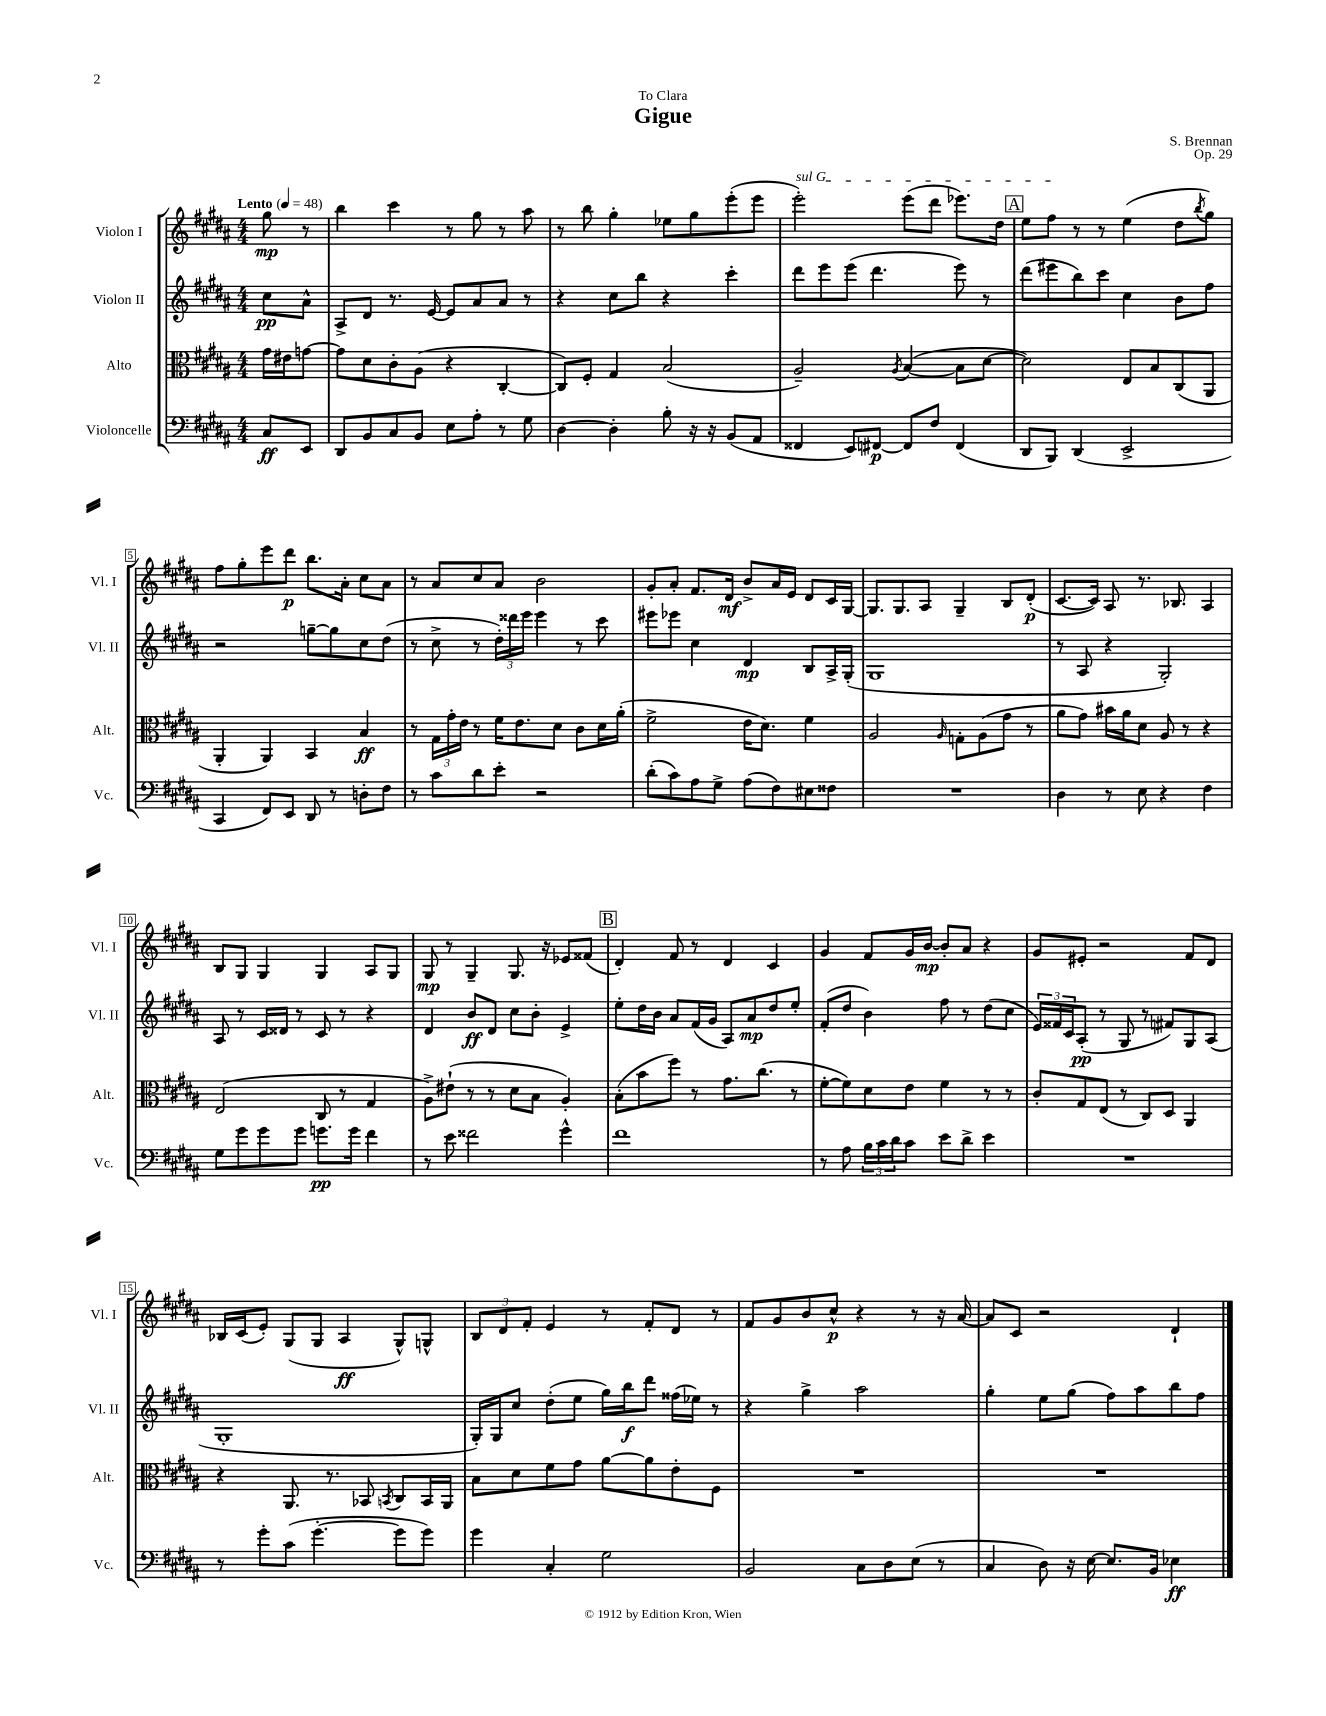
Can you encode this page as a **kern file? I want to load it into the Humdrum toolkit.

**kern	**kern	**kern	**kern
*staff4	*staff3	*staff2	*staff1
*clefF4	*clefC3	*clefG2	*clefG2
*k[f#c#g#d#a#]	*k[f#c#g#d#a#]	*k[f#c#g#d#a#]	*k[f#c#g#d#a#]
*M4/4	*M4/4	*M4/4	*M4/4
*MM48	*MM48	*MM48	*MM48
8C#/L	16g#\LL	8cc#\L	8gg#\
.	16e#\J	.	.
8EE/J	[8g\J	8a#^^\J	8r
=	=	=	=
8DD#/L	8g\]L	8A#^/L	4bb\
8BB/	8d#\	8d#/J	.
8C#/	8c#'\	8.r	4ccc#\
8BB/J	(8A#\J	.	.
.	.	[16e/	.
8E\L	4r	8e/]L	8r
8A#'\J	.	8a#/	8gg#\
8r	[4C#'/	8a#/J	8r
8G#\	.	8r	8aa#\
=	=	=	=
[4D#\	8C#/]L)	4r	8r
.	8F#'/J	.	8bb\
4D#'\]	4G#/	8cc#\L	4gg#'\
.	.	8bb\J	.
8B'\	(2B/	4r	8ee-\L
16r	.	.	8gg#\
16r	.	.	.
(8BB/L	.	4ccc#'\	(8eee'\
8AA#/J	.	.	8eee\J
=	=	=	=
4FF##/	2A#~/)	8ddd#\L	2eee'\)
.	.	8eee\	.
8EE/L)	.	(8eee\J	.
[8FF#/J	.	4.ddd#\	.
.	8qA#/	.	.
8FF#/]L	([4B/	.	(8eee\L
8F#/J	.	.	8ddd#\J
(4FF#/	8B\]L	8eee\)	8.eee-\L)
.	[8d#\J	8r	.
.	.	.	16dd#\Jk
=	=	=	=
8DD#/L	2d#\])	(8ddd#\L	8ee\L
8BBB/J)	.	8eee#\	8ff#\J
(4DD#/	.	8bb\)	8r
.	.	8ccc#\J	8r
2EE^/	8E/L	4cc#\	(4ee\
.	8B/	.	.
.	(8C#/	8b\L	8dd#\L
.	.	.	8qbb/
.	8AA#/J	8ff#\J	8gg#\J)
=	=	=	=
4CC#/	4AA#'/	2r	8ff#\L
.	.	.	8gg#'\
8FF#/L)	4AA#/)	.	8eee\
8EE/J	.	.	8ddd#\J
8DD#/	4BB/	[8gg~\L	8.bb\L
8r	.	8gg\]	.
.	.	.	16a#'\Jk
8D'\L	4B/	8cc#\	8cc#\L
8F#\J	.	(8dd#\J	8a#\J
=	=	=	=
8r	8r	8r	8r
8c#\L	24G#\LL	8cc#^\	8a#/L
.	24g#'\	.	.
.	24e\JJ	.	.
8d#\	8r	8r	8cc#/
8e'\J	16f#\LK	24dd#'\LL)	8a#/J
.	.	24ddd##\	.
.	8.e\	.	.
.	.	24eee\JJ	.
2r	.	4eee\	2b\
.	8d#\J	.	.
.	8c#\L	8r	.
.	16d#\L	8ccc#\	.
.	(16a#'\JJ	.	.
=	=	=	=
(8d#'\L	2f#^\	8eee#\L	8g#'/L
8c#\)	.	8eee-\J	8a#'/J
8A#\	.	4cc#\	8.f#/L
8G#^\J	.	.	.
.	.	.	16d#/Jk
(8A#\L	16e\LK	4d#/	8b^/L
.	8.d#\J)	.	.
8F#\)	.	.	16a#/L
.	.	.	16e/JJ
8E#\	4f#\	8B/L	8d#/L
8F##\J	.	16A#^/L	16c#/L
.	.	(16G#'/JJ	[16G#/JJ
=	=	=	=
1r	2A#/	1G#	8.G#/]L
.	.	.	8.G#/
.	.	.	8A#/J
.	16qqA#/	.	.
.	8G'\L	.	4G#~/
.	(8A#\	.	.
.	8g#\J	.	8B/L
.	8r	.	(8d#'/J
=	=	=	=
4D#\	8a#\L	8r	[8.c#/L
.	8g#\J)	8A#/	.
.	.	.	16c#/]Jk)
8r	16b#\LL	4r	8A#/
.	16a#\J	.	.
8E\	8d#\J	.	8.r
4r	8A#/	2G#'/)	.
.	.	.	8.B-/
.	8r	.	.
4F#\	4r	.	4A#/
=	=	=	=
8G#\L	(2E/	8A#/	8B/L
8g#\	.	8r	8G#/J
8g#\	.	16c#/LL	4G#/
.	.	16d##/JJ	.
8g#\J	.	8r	.
8.g\L	8C#/	8c#/	4G#/
.	8r	8r	.
16g\Jk	.	.	.
4f#\	4G#/	4r	8A#/L
.	.	.	8G#/J
=	=	=	=
8r	8A#^\L)	4d#/	8G#/
8e\	(8e#`\J	.	8r
2f##\	8r	8b/L	4G#~/
.	8r	8d#/J	.
.	8d#\L	8cc#\L	8.G#/
.	8B\J	8b'\J	.
.	.	.	16r
4g#^^\	4A#'/)	4e^/	8e-/L
.	.	.	(8f##/J
=	=	=	=
1f#	(8B'\L	8ee'\L	4d#'/)
.	8b\	16dd#\L	.
.	.	16b\JJ	.
.	8ff#\J)	8a#/L	8f#/
.	8r	(16f#/L	8r
.	.	16g#/JJ	.
.	8.g#\L	8A#/L)	4d#/
.	.	8a#/	.
.	(8.cc#\J	.	.
.	.	8dd#/	4c#/
.	8r	8ee'/J	.
=	=	=	=
8r	[8f#'\L	(8f#'/L	4g#/
8A#\	8f#\])	8dd#/J	.
24B\LL	8d#\	4b\)	8f#/L
24c#\	.	.	.
24d#\J	.	.	.
8c#\J	8e\J	.	16g#/L
.	.	.	[16b/JJ
8e\L	4f#\	8ff#\	8b'/]L
8d#^\J	.	8r	8a#/J
4e\	8r	(8dd#\L	4r
.	8r	8cc#\J	.
=	=	=	=
1r	8c#'/L	24e/LL)	8g#/L
.	.	24f##/	.
.	.	24c#/J	.
.	8G#/	(8A#'/J	8e#'/J
.	(8E/J	8r	2r
.	8r	8G#/	.
.	8C#/L)	8r	.
.	8D#/J	8f#/L)	.
.	4AA#/	8G#/	8f#/L
.	.	(8A#/J	8d#/J
=	=	=	=
8r	4r	1G#'	16B-/LL
.	.	.	(16c#/J
8g#'\L	.	.	8e'/J)
(8c#\J	8.AA#/	.	(8G#/L
[4.g#'\	.	.	8G#/J
.	8.r	.	.
.	.	.	4A#/
.	8BB-/	.	.
.	8qBB/	.	.
8g#\]L	8C#/L	.	8G#^^/L)
8g#\J)	16BB/L	.	8G^^/J
.	16AA#/JJ	.	.
=	=	=	=
4g#\	8B\L	16G#'/LL)	12B/L
.	.	16G#/J	.
.	.	.	12d#/
.	8d#\	8cc#/J	.
.	.	.	12f#'/J
4C#'/	8f#\	(8dd#'\L	4e/
.	8g#\J	8ee\J	.
2G#\	[8a#\L	16gg#\LL)	8r
.	.	16bb\J	.
.	8a#\]	8ddd#\J	8f#'/L
.	8e'\	(16ff##\LL	8d#/J
.	.	16ee-\JJ)	.
.	8F#\J	8r	8r
=	=	=	=
2BB/	1r	4r	8f#/L
.	.	.	8g#/
.	.	4gg#^\	8b/
.	.	.	8cc#^^/J
8C#\L	.	2aa#\	4r
8D#\	.	.	.
(8E\J	.	.	8r
8r	.	.	16r
.	.	.	[16a#/
=	=	=	=
4C#/	1r	4gg#'\	8a#/]L
.	.	.	8c#/J
8D#\)	.	8ee\L	2r
16r	.	(8gg#\J	.
[16E\	.	.	.
8.E/]L	.	8ff#\L)	.
.	.	8aa#\	.
16BB/Jk	.	.	.
4E-\	.	8bb\	4d#`/
.	.	8ff#\J	.
==	==	==	==
*-	*-	*-	*-
